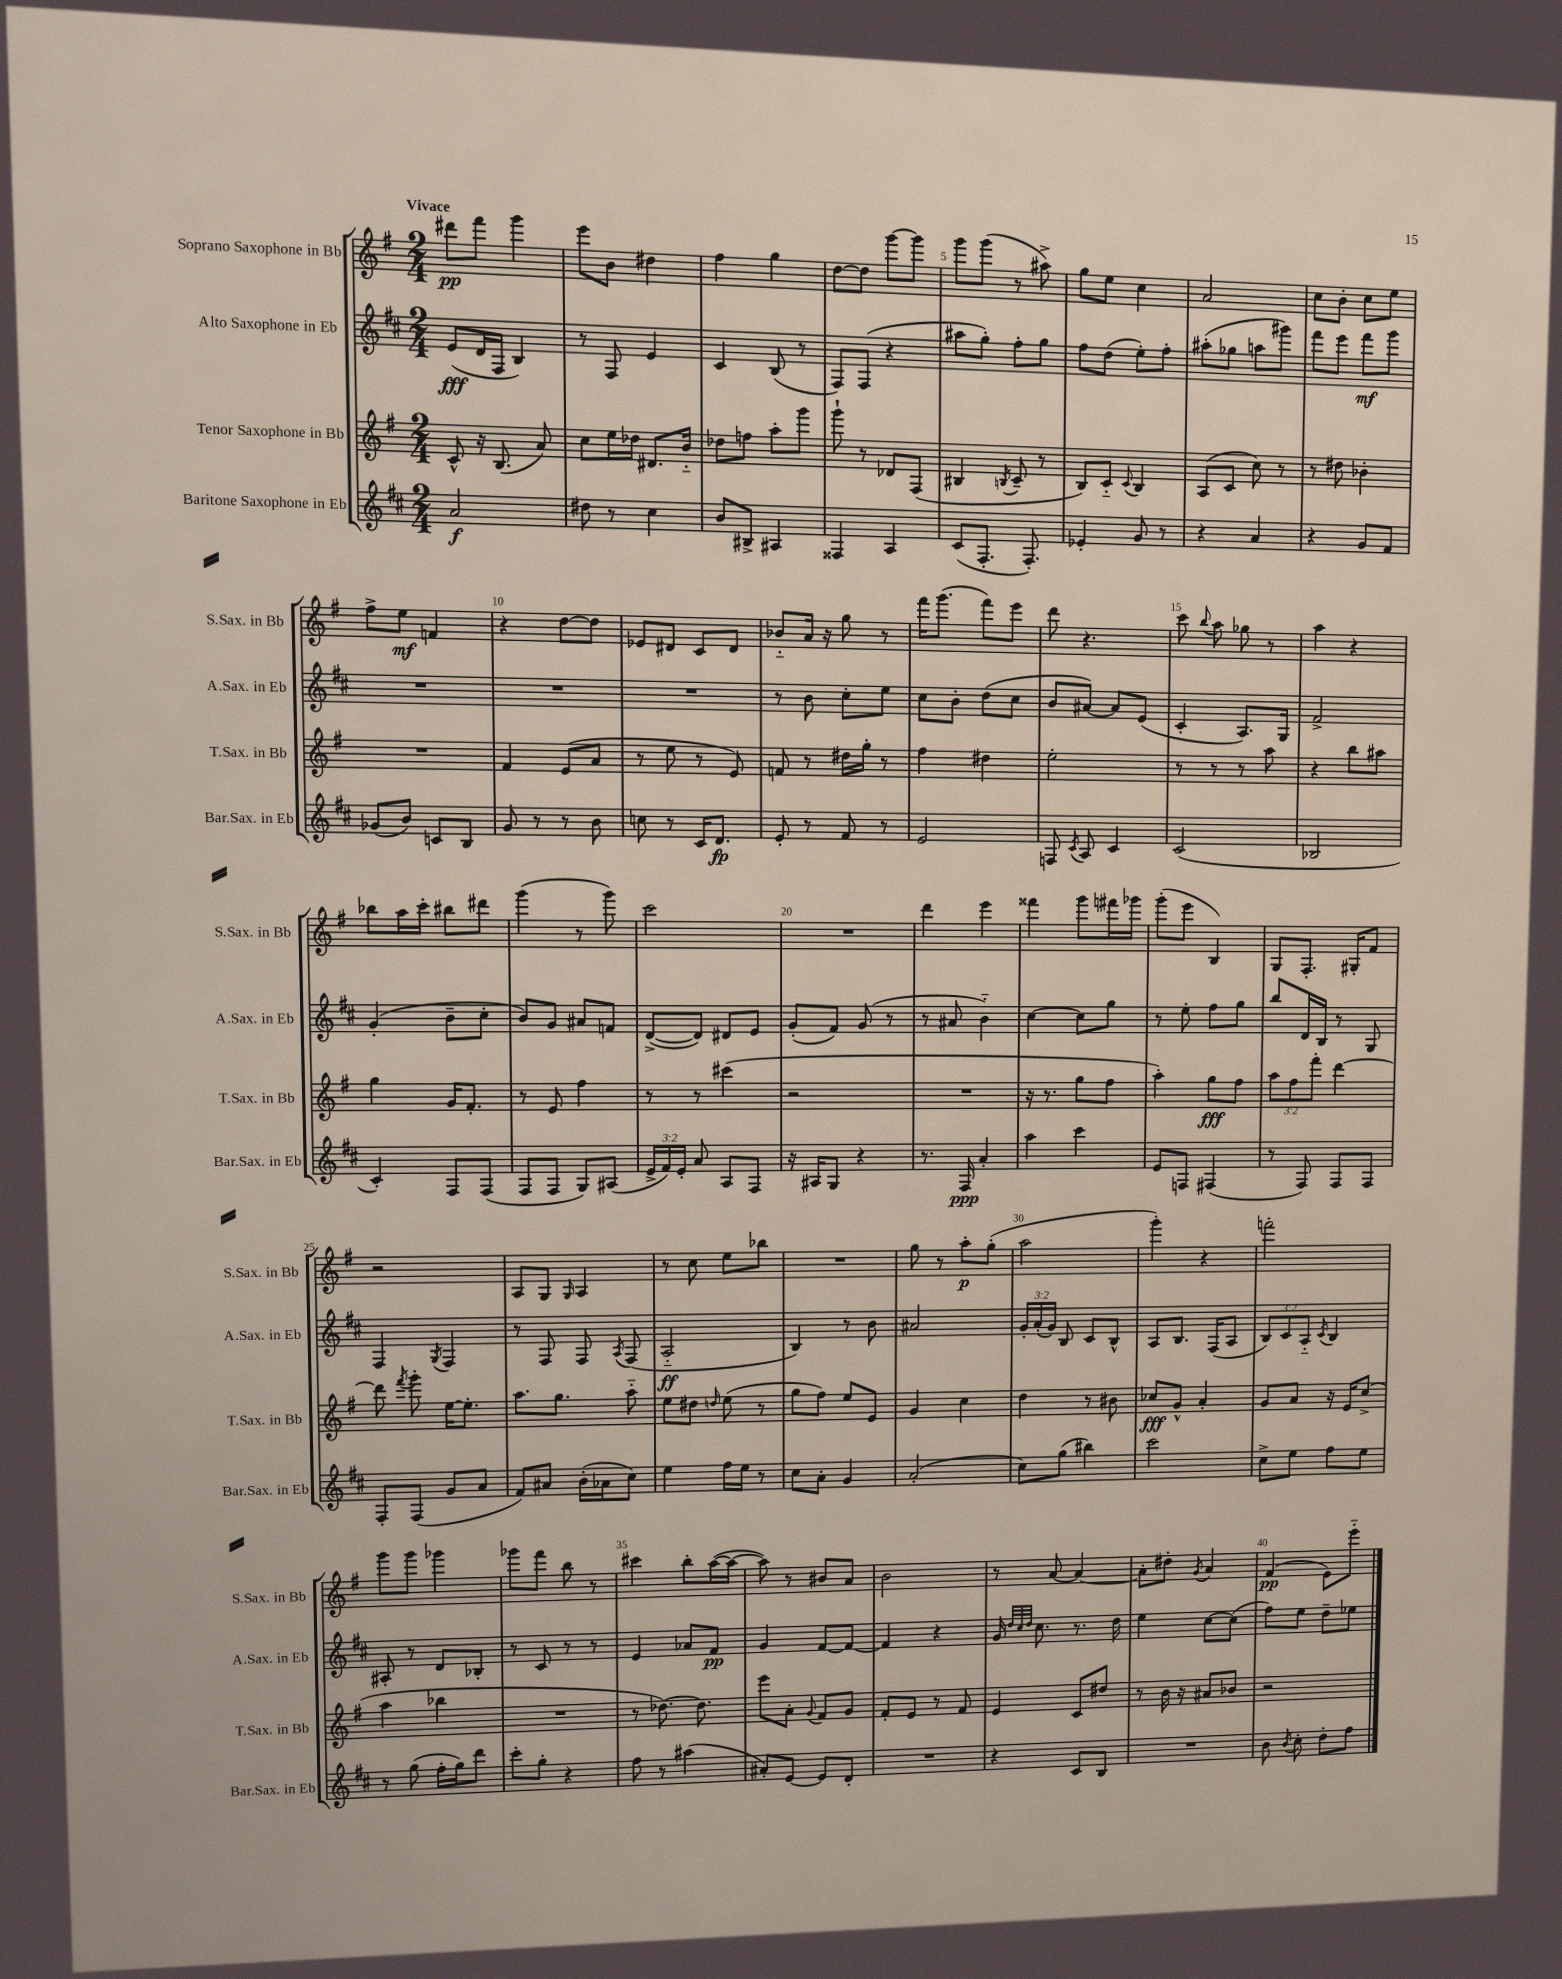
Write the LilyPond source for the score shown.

<<
\new StaffGroup <<
\new Staff = "s0" \with { instrumentName = "Soprano Saxophone in Bb" shortInstrumentName = "S.Sax. in Bb" } {
    \clef treble \key g \major \numericTimeSignature \time 2/4 \tempo "Vivace"
    \autoBeamOff dis'''8[\pp fis'''8] g'''4 |
    e'''8[ b'8] dis''4 |
    fis''4 g''4 |
    d''8[~ d''8] g'''8[~ g'''8] |
    g'''8[ g'''8]( r8 ais''8->) |
    g''8[ e''8] c''4 |
    a'2 |
    c''8[ b'8]-. c''8[ e''8] |
    fis''8[-> e''8]\mf f'4 |
    r4 d''8[~ d''8] |
    ees'8[ dis'8] c'8[ dis'8] |
    bes'8[-_ a'16] r16 g''8 r8 |
    fis'''16[ g'''8.]( fis'''8[) e'''8] |
    d'''8 r4. |
    c'''8 \appoggiatura { b''8 } a''8 ges''8 r8 |
    a''4 r4 |
    bes''8[ a''16 c'''16]-. bis''8[ dis'''8] |
    g'''4( r8 g'''8) |
    c'''2 |
    R2 |
    d'''4 e'''4 |
    fisis'''4 g'''8[ fis'''16 ges'''16] |
    g'''8[-.( e'''8] b4) |
    g8[ fis8.]-. gis16[-. fis'8] |
    r2 |
    a8[ g8] \grace { g16 } a4 |
    r8 c''8 e''8[ bes''8] |
    R2 |
    g''8 r8 a''8[-.\p g''8]-.( |
    a''2 |
    g'''4-.) r4 |
    f'''2-. |
    g'''8[ g'''8] ges'''4 |
    ges'''8[ fis'''8] b''8 r8 |
    cis'''4 b''8[-. a''16~( a''16]~ |
    a''8) r8 bis'8[ a'8] |
    b'2 |
    r8 a'8~ a'4~ |
    a'8[-. dis''8]-. \acciaccatura { g'8 } a'4 |
    fis'4\pp( e'8[) e'''8]-_ \bar "|." |
}
\new Staff = "s1" \with { instrumentName = "Alto Saxophone in Eb" shortInstrumentName = "A.Sax. in Eb" } {
    \clef treble \key d \major \numericTimeSignature \time 2/4 \override Staff.TupletNumber.text = #tuplet-number::calc-fraction-text
    \autoBeamOff e'8[\fff( d'16 fis16] b4) |
    r8 fis8 e'4 |
    cis'4 b8( r8 |
    fis8[) fis8]( r4 |
    ais''8[ g''8]-.) fis''8[-. g''8] |
    fis''8[ d''8]( e''8[-.) fis''8]-. |
    ais''8[-.( ges''8] a''8[ gis'''8]) |
    fis'''8[ e'''8] fis'''8[\mf g'''8] |
    R2 |
    R2 |
    R2 |
    r8 b'8 cis''8[-. e''8] |
    cis''8[ b'8]-. d''8[( cis''8] |
    b'8[ ais'8]~) ais'8[ e'8]( |
    cis'4-. a8.[) g16] |
    fis'2-> |
    g'4-.( b'8[-- cis''8]-. |
    b'8[) g'8] ais'8[ f'8] |
    d'8[~->( d'8]) dis'8[ e'8] |
    g'8[-.( fis'8]) g'8( r8 |
    r8 ais'8 b'4-_) |
    cis''4~ cis''8[ g''8] |
    r8 e''8-. fis''8[ g''8] |
    b''8[ d'16 b16] r8 g8 |
    fis4 \acciaccatura { g8 } fis4 |
    r8 fis8 fis8 \acciaccatura { a8 } fis8( |
    a2-_\ff |
    b4) r8 b'8 |
    ais'2 |
    \tuplet 3/2 { g'16[-. a'16-.( g'16]) } b8 cis'8[ b8]-^ |
    a8[ b8.] fis16[( a8] |
    \tuplet 3/2 { b8[) cis'8 a8]-_ } \acciaccatura { cis'8 } b4 |
    ais8-. r8 d'8[ bes8]-. |
    r8 cis'8 r8 r8 |
    e'4 aes'8[ fis'8]\pp |
    g'4 fis'8[~ fis'8]~ |
    fis'4 r4 |
    g'16 \grace { d''32[ cis''32 d''32] } cis''8. r8. d''16 |
    e''4 cis''8[~ cis''8]( |
    fis''8[) e''8] d''8[-- ees''8] \bar "|." |
}
\new Staff = "s2" \with { instrumentName = "Tenor Saxophone in Bb" shortInstrumentName = "T.Sax. in Bb" } {
    \clef treble \key g \major \numericTimeSignature \time 2/4 \override Staff.TupletNumber.text = #tuplet-number::calc-fraction-text
    \autoBeamOff c'8-^ r16 b8.( a'8) |
    c''8[ e''16 des''16] dis'8.[ b'16]-_ |
    des''8[ f''8] a''8[-. g'''8] |
    g'''8-! r8 des'8[ fis8]( |
    bis4 \acciaccatura { b8 } c'8-- r8 |
    b8[) c'8]-_ \appoggiatura { c'8 } b4 |
    a8[( c'8] c''8) r8 |
    r8 dis''8 bes'4-. |
    R2 |
    fis'4 e'8[( a'8] |
    r8 e''8 r8 e'8) |
    f'8 r8 dis''16[ g''16]-. r8 |
    fis''4 dis''4 |
    e''2-. |
    r8 r8 r8 a''8 |
    r4 b''8[ ais''8] |
    g''4 g'16[ fis'8.]-. |
    r8 e'8 fis''4 |
    r8 r8 cis'''4( |
    r2 |
    R2 |
    r16 r8. g''8[ fis''8] |
    a''4-.) g''8[\fff fis''8] |
    \tuplet 3/2 { a''8[ fis''8 fis'''8]-. } d'''4~ |
    d'''8 \acciaccatura { fis'''8 } g'''8-. e''16[~ e''8.]-. |
    a''8.[ g''8.] a''8-_ |
    e''8[ dis''8] \grace { d''16 } e''8( r8 |
    g''8[ fis''8]) e''8[ e'8] |
    g'4 c''4 |
    d''4 r8 bis'8 |
    ces''8[\fff g'8]-^ a'4-. |
    g'8[ a'8] r16 e'16[ c''8]->( |
    a''4 bes''4 |
    R2 |
    r8 des''8.~) des''8. |
    e'''8[ a'8]-. \appoggiatura { g'8 } fis'8[ g'8] |
    fis'8[-. e'8] r8 fis'8 |
    e'4 c'8[ dis''8] |
    r8 b'16 r16 ais'8[ bes'8] |
    r2 \bar "|." |
}
\new Staff = "s3" \with { instrumentName = "Baritone Saxophone in Eb" shortInstrumentName = "Bar.Sax. in Eb" } {
    \clef treble \key d \major \numericTimeSignature \time 2/4 \override Staff.TupletNumber.text = #tuplet-number::calc-fraction-text
    \autoBeamOff a'2\f |
    dis''8 r8 cis''4 |
    b'8[ bis8]-> ais4 |
    fisis4 a4 |
    cis'8[( fis8.]-. fis8.-.) |
    ees'4-. g'8 r8 |
    r4 a'4 |
    r4 g'8[ fis'8] |
    ges'8[( b'8]) c'8[ b8] |
    g'8 r8 r8 b'8 |
    c''8 r8 cis'16[ d'8.]\fp |
    e'8-. r8 fis'8 r8 |
    e'2 |
    f8 \acciaccatura { cis'8 } a8 cis'4 |
    cis'2( |
    bes2 |
    cis'4-.) fis8[ fis8]( |
    fis8[ fis8] g8[) ais8]( |
    \tuplet 3/2 { e'16[-> fis'16) e'16]-. } a'8 a8[ fis8] |
    r16 ais16[ g8] r4 |
    r8. fis16\ppp a'4-. |
    a''4 cis'''4 |
    e'8[ f8] fis4( |
    r8 fis8) fis8[ fis8] |
    fis8[-. fis8]( g'8[ a'8] |
    fis'8[) ais'8] b'16[-.( aes'16 cis''8]) |
    e''4 fis''16[ e''16] r8 |
    cis''8[ a'8]-. g'4 |
    a'2-.( |
    cis''8[) g''8]( bis''4) |
    cis'''2 |
    cis''8[-> e''8] fis''8[ e''8] |
    r8 g''8( fis''16[-. g''16) d'''8] |
    cis'''8[-. g''8]-. r4 |
    fis''8 r8 ais''4( |
    ais'8[-.) e'8]~ e'8[ d'8]-. |
    R2 |
    r4 cis'8[ b8] |
    R2 |
    b'8 \acciaccatura { b'8 } cis''8-. d''8[-. fis''8] \bar "|." |
}
>>
>>
\layout { \context { \Score \override BarNumber.break-visibility = ##(#f #t #t) barNumberVisibility = #(every-nth-bar-number-visible 5) } }
